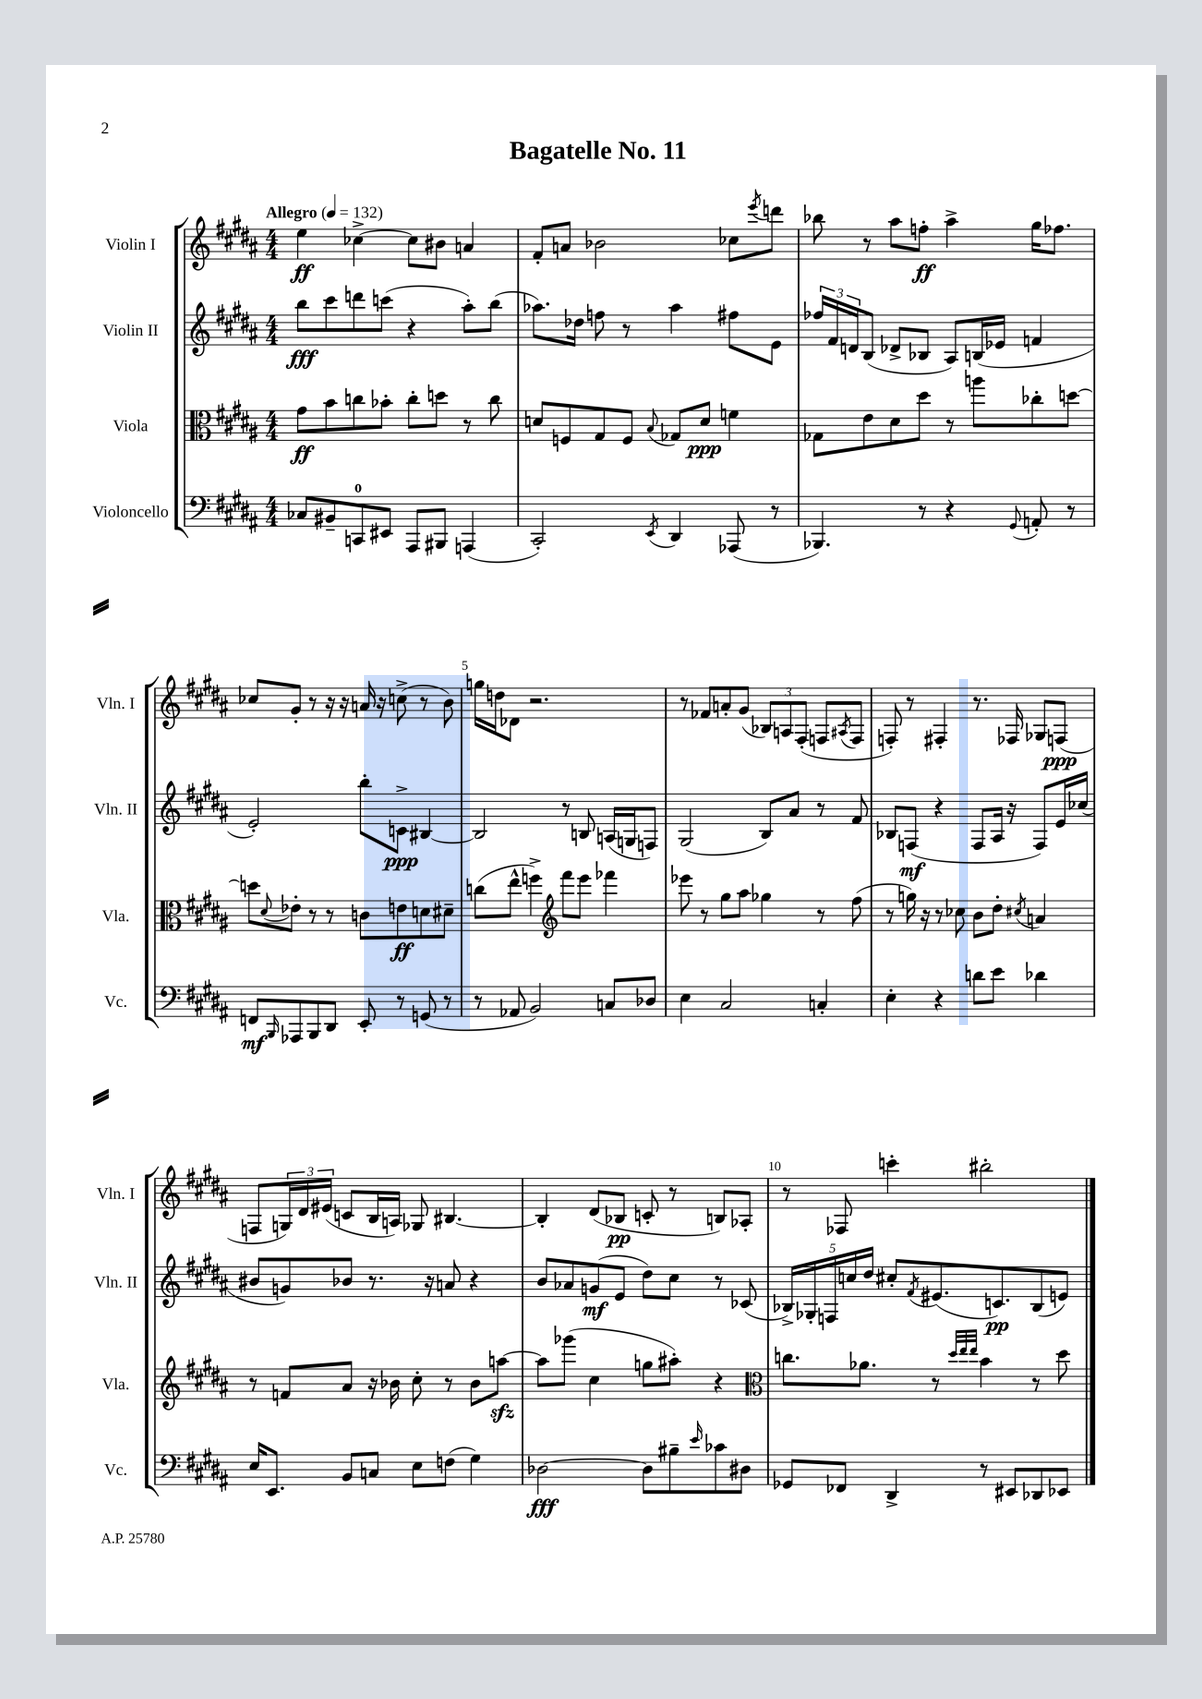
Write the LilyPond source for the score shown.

\header { title = "Bagatelle No. 11" }
<<
\new StaffGroup <<
\new Staff = "s0" \with { instrumentName = "Violin I" shortInstrumentName = "Vln. I" } {
    \clef treble \key b \major \numericTimeSignature \time 4/4 \tempo "Allegro" 4 = 132
    e''4\ff ces''4~-> ces''8 bis'8 a'4 |
    fis'8-. a'8 bes'2 ces''8 \acciaccatura { e'''8 } d'''8 |
    bes''8 r8 ais''8 f''8-.\ff ais''4-> gis''16 fes''8. |
    ces''8 gis'8-. r8 r16 r16 a'16 r16 c''8->( r8 b'8) |
    g''16 d''16 des'8 r2. |
    r8 fes'8 a'8-. gis'8( \tuplet 3/2 { bes8) a8 fis8-.( } f8 \acciaccatura { ais8 } f8 |
    f8-.) r8 fis4-. r8. fes16 ges8 f8\ppp( |
    f8 \tuplet 3/2 { g16) dis'16 eis'16( } c'8 b16 a16) ges8 bis4.~ |
    bis4-. dis'8( bes8\pp c'8-. r8 b8) aes8-. |
    r8 fes8 c'''4-. bis''2-. \bar "|." |
}
\new Staff = "s1" \with { instrumentName = "Violin II" shortInstrumentName = "Vln. II" } {
    \clef treble \key b \major \numericTimeSignature \time 4/4
    b''8\fff cis'''8 d'''8 c'''8( r4 ais''8-.) b''8( |
    aes''8.) des''16 f''8 r8 aes''4 fis''8 e'8 |
    \tuplet 3/2 { fes''16 fis'16 d'16 } b8( des'8-> bes8 ais8) b16( ees'16 f'4 |
    e'2-.) b''8-. c'8->\ppp bis4~ |
    bis2 r8 b8 a16( g16 f8) |
    gis2( b8) ais'8 r8 fis'8 |
    bes8 f8\mf( r4 f8 ais16 r16 f8) e'16 ces''16( |
    bis'8 g'8) bes'8 r8. r16 a'8 r4 |
    b'8 aes'8 g'8\mf( e'8 dis''8) cis''8 r8 ces'8( |
    \tuplet 5/4 { bes16->) ges16-. f16 c''16 dis''16 } cis''8-. \acciaccatura { fis'8 } eis'8.( c'8.\pp) bes8( e'8) \bar "|." |
}
\new Staff = "s2" \with { instrumentName = "Viola" shortInstrumentName = "Vla." } {
    \clef alto \key b \major \numericTimeSignature \time 4/4
    gis'8\ff b'8 c''8 bes'8-. c''8-. d''8 r8 c''8 |
    d'8 f8 gis8 f8 \appoggiatura { b8 } ges8 d'8\ppp f'4 |
    ges8 e'8 dis'8 dis''8 r8 a''8 ces''8-. d''8~ |
    d''8 \appoggiatura { dis'8 } ees'8-. r8 r8 c'8 e'8\ff d'8 dis'8-- |
    c''8( e''8-^ f''4->) \clef treble fis'''8 e'''8 fes'''4 |
    ees'''8 r8 gis''8 ais''8 ges''4 r8 fis''8( |
    r8 g''16) r16 r8 ces''8 b'8 dis''8-. \acciaccatura { cis''8 } a'4 |
    r8 f'8 ais'8 r16 bes'16 cis''8-. r8 bes'8 a''8~\sfz |
    a''8 ges'''8( cis''4 g''8 ais''8-.) r4 |
    \clef alto c''8. aes'8. r8 \grace { dis''32 e''32 e''32 } b'4 r8 dis''8 \bar "|." |
}
\new Staff = "s3" \with { instrumentName = "Violoncello" shortInstrumentName = "Vc." } {
    \clef bass \key b \major \numericTimeSignature \time 4/4
    ces8 bis,8-- c,8-0 eis,8 ais,,8 bis,,8 a,,4( |
    cis,2-.) \acciaccatura { e,8 } dis,4 aes,,8( r8 |
    bes,,4.) r8 r4 \appoggiatura { gis,8 } a,8-. r8 |
    f,8\mf \grace { b,,16 } aes,,8 b,,8 dis,8 e,8-. r8 g,8( r8 |
    r8 aes,8 b,2) c8 des8 |
    e4 cis2 c4-. |
    e4-. r4 d'8 e'8 des'4 |
    e16 e,8. b,8 c8 e8 f8( gis4) |
    des2~\fff des8 bis8-- \grace { e'16 } ces'8 dis8 |
    ges,8 fes,8 dis,4-> r8 eis,8 des,8 ees,8 \bar "|." |
}
>>
>>
\layout { \context { \Score \override BarNumber.break-visibility = ##(#f #t #t) barNumberVisibility = #(every-nth-bar-number-visible 5) } }
